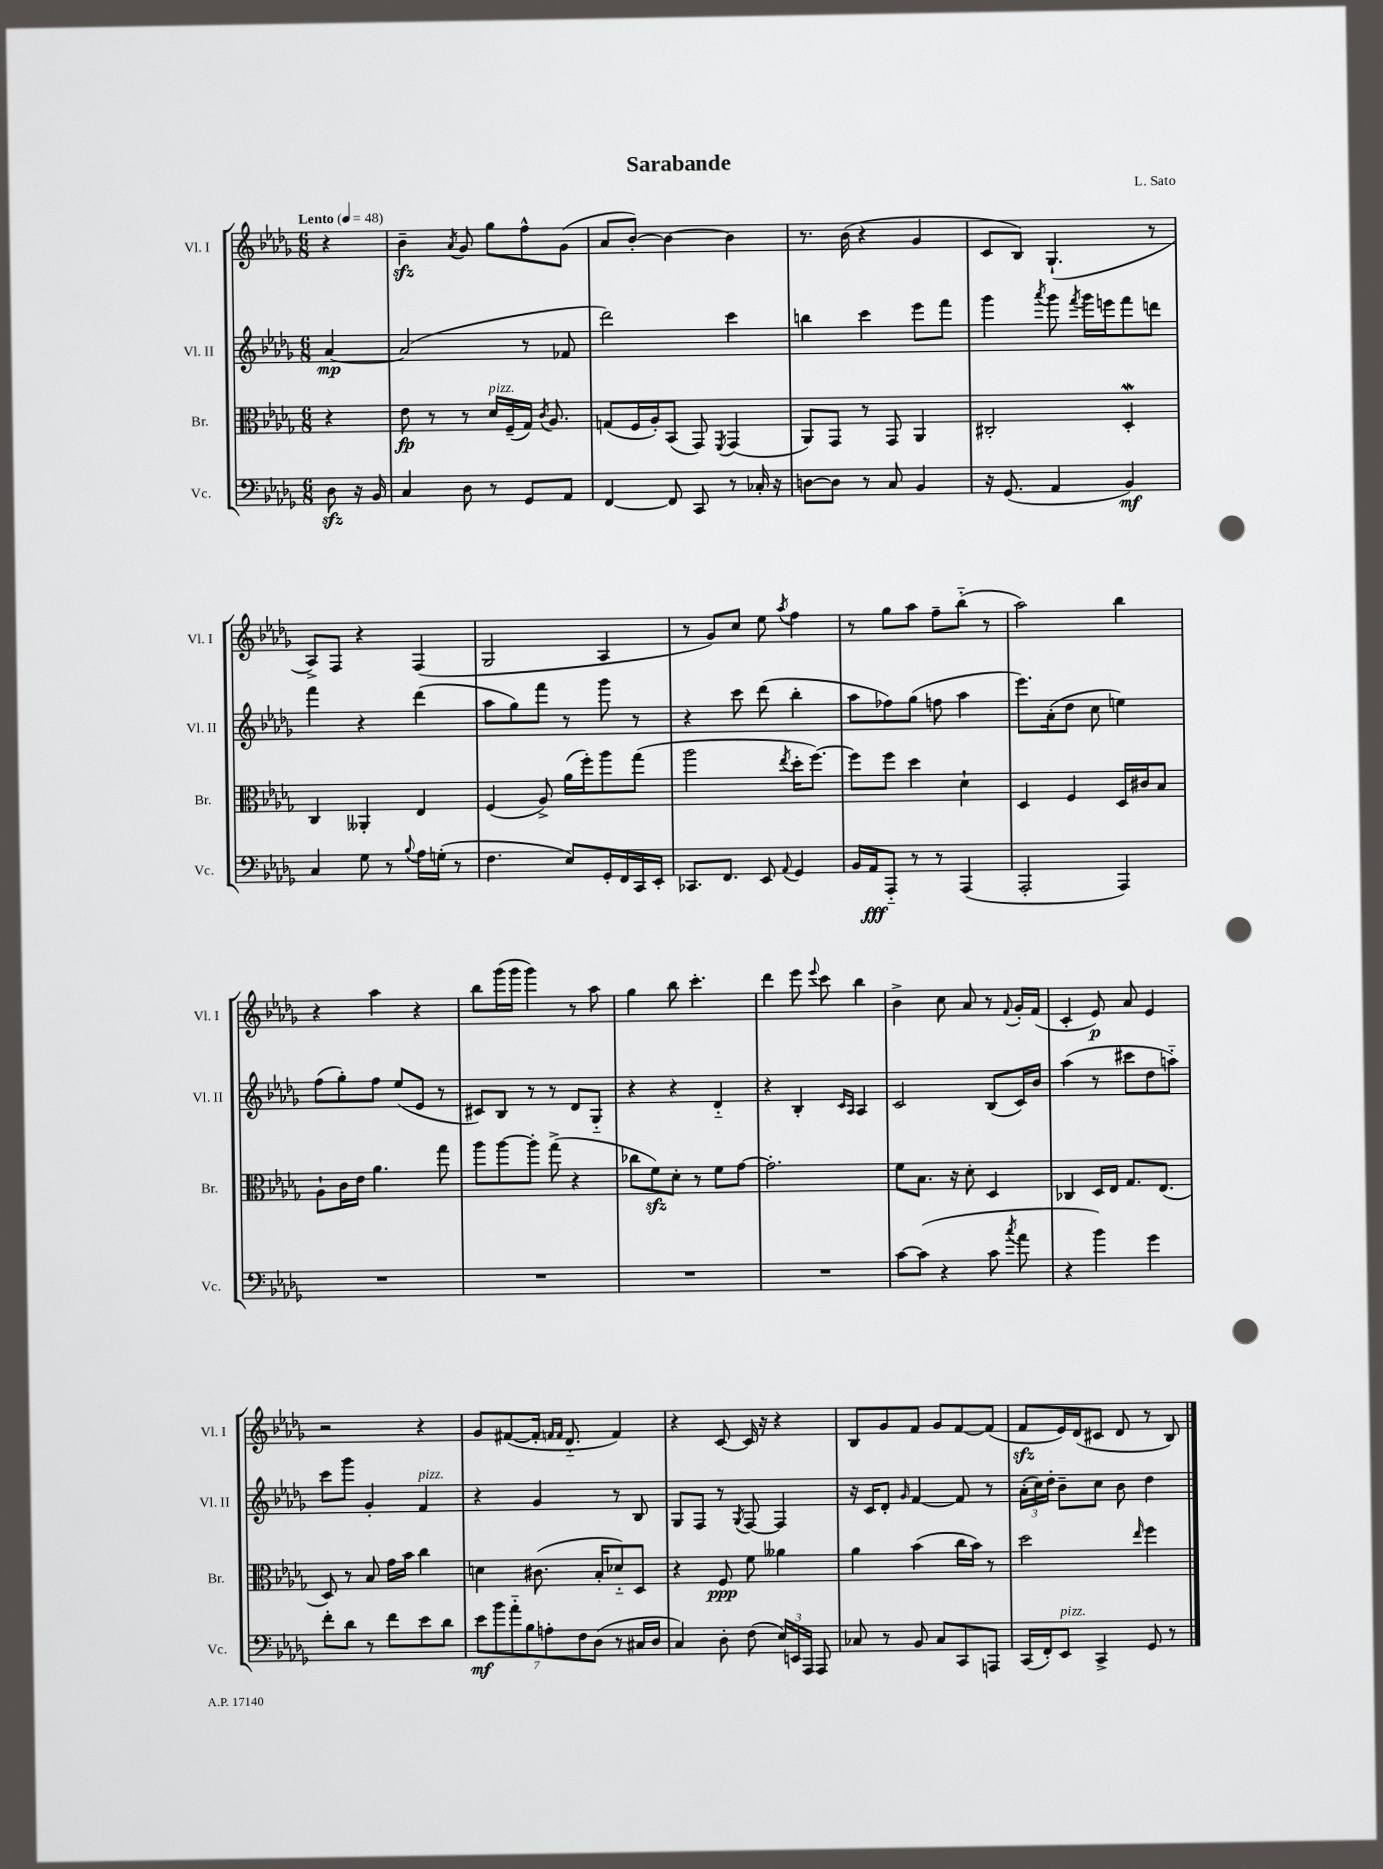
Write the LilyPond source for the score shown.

\header { title = "Sarabande" composer = "L. Sato" }
<<
\new StaffGroup <<
\new Staff = "s0" \with { instrumentName = "Vl. I" shortInstrumentName = "Vl. I" } {
    \clef treble \key des \major \numericTimeSignature \time 6/8 \partial 4 \tempo "Lento" 4 = 48
    \autoBeamOff r4 |
    bes'4--\sfz \acciaccatura { aes'8 } ges'8 ges''8[ f''8-^ ges'8]( |
    aes'8[ bes'8]~-.) bes'4~ bes'4 |
    r8. bes'16( r4 ges'4 |
    c'8[ bes8]) ges4.-!( r8 |
    aes8[->) f8] r4 f4( |
    ges2 aes4 |
    r8 ges'8[) c''8] ees''8 \acciaccatura { aes''8 } f''4 |
    r8 ges''8[ aes''8] f''8[-- bes''8]-_( r8 |
    aes''2) bes''4 |
    r4 aes''4 r4 |
    bes''8[ ges'''16( ges'''16] ges'''4) r8 aes''8 |
    ges''4 bes''8 c'''4.-. |
    des'''4 ees'''8 \appoggiatura { ees'''8 } c'''8 bes''4 |
    bes'4-> c''8 aes'8 r8 \appoggiatura { f'8 } ges'16[-. f'16]( |
    c'4-. ees'8\p) aes'8 ees'4 |
    r2 r4 |
    ges'8[ fis'8~( fis'16]-. \grace { f'16[ f'16] } des'8.-_ f'4) |
    r4 c'8~ c'16 r16 r4 |
    bes8[ ges'8 f'8] ges'8[ f'8~ f'8]( |
    f'8[\sfz ees'16) des'16( cis'8] des'8 r8 bes8) \bar "|." |
}
\new Staff = "s1" \with { instrumentName = "Vl. II" shortInstrumentName = "Vl. II" } {
    \clef treble \key des \major \numericTimeSignature \time 6/8 \partial 4
    \autoBeamOff aes'4~\mp |
    aes'2( r8 fes'8 |
    des'''2) c'''4 |
    b''4 c'''4 ees'''8[ f'''8] |
    ges'''4 \acciaccatura { aes'''8 } ges'''8 \acciaccatura { f'''8 } ges'''16[ e'''16 f'''8 d'''8] |
    f'''4 r4 des'''4( |
    aes''8[ ges''8) f'''8] r8 ges'''8 r8 |
    r4 c'''8 des'''8( bes''4-. |
    aes''8[ fes''8) ges''8]( f''8 aes''4 |
    ees'''8.[) aes'16-.( des''8] c''8 e''4) |
    f''8[( ges''8-.) f''8] ees''8[( ees'8] r8 |
    cis'8[) bes8] r8 r8 des'8[ ges8]-_ |
    r4 r4 des'4-_ |
    r4 bes4-. \grace { c'16[ aes16] } aes4 |
    c'2 bes8[( c'16) bes'16] |
    aes''4( r8 cis'''8[ des''8 a''8]-_) |
    c'''8[ ges'''8] ges'4-. f'4^\markup { \italic "pizz." } |
    r4 ges'4 r8 bes8 |
    ges8[ f8] r8 \acciaccatura { ges8 } f8~ f4 |
    r16 c'16[ des'8]-. \grace { ges'16 } f'4~ f'8 r8 |
    \tuplet 3/2 { aes'16[-.( c''16) des''16]-. } bes'8[-- c''8] bes'8 des''4 \bar "|." |
}
\new Staff = "s2" \with { instrumentName = "Br." shortInstrumentName = "Br." } {
    \clef alto \key des \major \numericTimeSignature \time 6/8 \partial 4
    \autoBeamOff r4 |
    ees'8\fp r8 r8 des'16[^\markup { \italic "pizz." } f16--( ges16]) \acciaccatura { c'8 } aes8. |
    g8[( f16 aes16-.) bes,8]( ges,8) \acciaccatura { f,8 } ges,4( |
    aes,8[) ges,8] r8 ges,8 aes,4 |
    cis2-. des4-.\mordent |
    c4 aeses,4-. ees4 |
    f4( aes8->) aes'16[( f''16-.) aes''8 ges''8]( |
    aes''2 \acciaccatura { ees''8 } des''16[-. f''8.]~) |
    f''8[ f''8] des''4 des'4-! |
    des4 f4 des16[ cis'16 bes8] |
    aes8[-! c'16 ees'16] aes'4. ges''8 |
    aes''8[ aes''8~ aes''8]-. ges''8->( r4 |
    ces''8[ f'8\sfz) des'8]-. r8 f'8[ ges'8]~ |
    ges'2.-. |
    f'8[ bes8.] r16 des'8-. des4 |
    ces4 des16[ ees16] ges8.[ ees8.]( |
    des8) r8 bes8 ges'16[ bes'16] c''4 |
    d'4 cis'8.( bes16[-. des'8-_) des8] |
    r4 f8\ppp f'8 aeses'4 |
    aes'4 bes'4( c''16[ bes'16]) r8 |
    des''2 \grace { ees''16 } f''4 \bar "|." |
}
\new Staff = "s3" \with { instrumentName = "Vc." shortInstrumentName = "Vc." } {
    \clef bass \key des \major \numericTimeSignature \time 6/8 \partial 4
    \autoBeamOff des8\sfz r16 bes,16 |
    c4 des8 r8 ges,8[ aes,8] |
    f,4~ f,8 c,8 r8 ces16-. r16 |
    d8[~ d8] r8 c8 bes,4 |
    r16 ges,8.( aes,4 bes,4\mf) |
    c4 ges8 r8 \appoggiatura { bes8 } aes16[ g16]-.( r8 |
    f4. ees8[) ges,16-. f,16 c,16 ees,16]-. |
    ces,8.[ f,8.] ees,8 \appoggiatura { aes,8 } ges,4 |
    bes,16[ aes,16\fff aes,,8]-_ r8 r8 aes,,4( |
    aes,,2-. aes,,4) |
    R2. |
    R2. |
    R2. |
    R2. |
    c'8[~ c'8]( r4 c'8 \acciaccatura { c''8 } aes'8 |
    r4 bes'4) ges'4 |
    f'8[-. des'8] r8 f'8[ ees'8 des'8] |
    \tuplet 7/4 { ees'8[\mf bes'8 aes'8-_ bes8 a8-. f8 des8]( } r8 cis16[ des16] |
    c4) des8-. f8( \tuplet 3/2 { ees16[) e,16 aes,,16] } aes,,8 |
    ces8 r8 bes,8 ces8[ c,8 a,,8] |
    c,16[( f,16-.) ees,8]^\markup { \italic "pizz." } c,4-> ges,8 r8 \bar "|." |
}
>>
>>
\layout { \context { \Score \remove "Bar_number_engraver" } }
